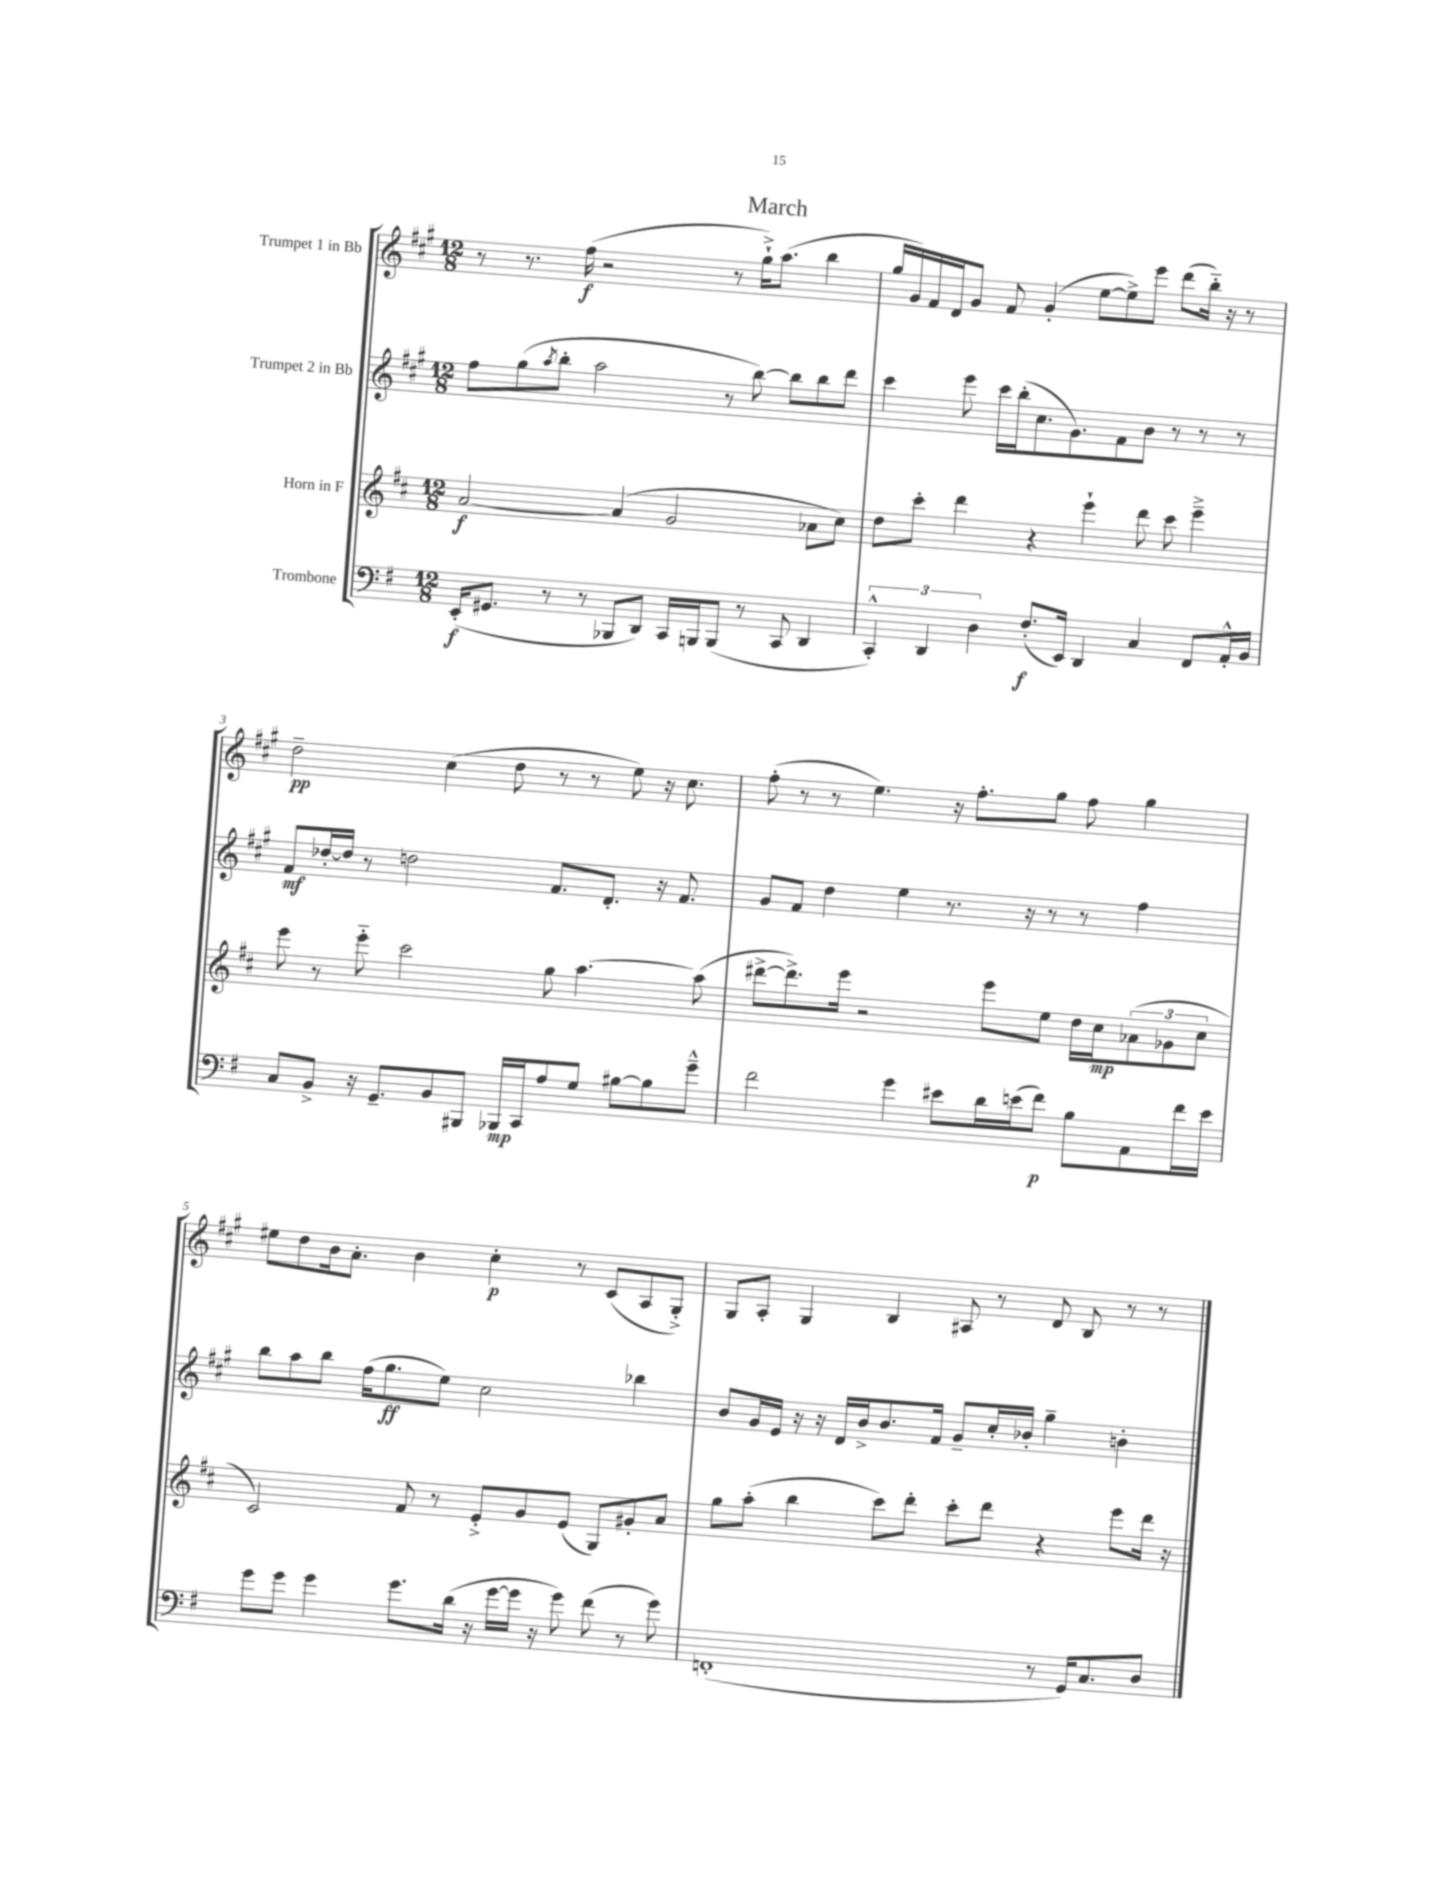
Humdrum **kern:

**kern	**dynam	**kern	**dynam	**kern	**dynam	**kern	**dynam
*part4	*part4	*part3	*part3	*part2	*part2	*part1	*part1
*staff4	*staff4	*staff3	*staff3	*staff2	*staff2	*staff1	*staff1
*I"Trombone	*	*I"Horn in F	*	*I"Trumpet 2 in Bb	*	*I"Trumpet 1 in Bb	*
*clefF4	*	*clefG2	*	*clefG2	*	*clefG2	*
*k[f#]	*	*k[f#c#]	*	*k[f#c#g#]	*	*k[f#c#g#]	*
*M12/8	*	*M12/8	*	*M12/8	*	*M12/8	*
=1	=1	=1	=1	=1	=1	=1	=1
(16EE'/KL	f	[2a/	f	8ff#\L	.	8r	.
8.GG#X/J	.	.	.	.	.	.	.
.	.	.	.	(8gg#\	.	8.r	.
.	.	.	.	8qaa/	.	.	.
8r	.	.	.	8bb'\J	.	.	.
.	.	.	.	.	.	(16ff#\	f
8r	.	.	.	2aa\	.	2r	.
8BBB-X/L	.	(4a/]	.	.	.	.	.
8DD/J)	.	.	.	.	.	.	.
16CC/LL	.	2g/	.	.	.	.	.
16BBBn/J	.	.	.	.	.	.	.
(8BBB/J	.	.	.	8r	.	8r	.
8r	.	.	.	[8bb\)	.	16gg#`^\KL)	.
.	.	.	.	.	.	(8.aa\J	.
8CC/	.	.	.	8bb\L]	.	.	.
4DD/	.	8a-X\L	.	8bb\	.	4bb\	.
.	.	8cc#\J)	.	8ddd\J	.	.	.
=2	=2	=2	=2	=2	=2	=2	=2
6CC'^^/)	.	8dd\L	.	4ccc#\	.	16gg#/LL	.
.	.	.	.	.	.	16g#/)	.
.	.	8ccc#'\J	.	.	.	16f#/	.
6DD/	.	.	.	.	.	.	.
.	.	.	.	.	.	16d/J	.
.	.	4ddd\	.	8eee\	.	8g#/J	.
6D\	.	.	.	.	.	.	.
.	.	.	.	16ccc#\LL	.	8f#/	.
.	.	.	.	(16bb'\J	.	.	.
(8.F#'/L	f	4r	.	8.cc#\	.	(4g#'/	.
16EE/Jk)	.	.	.	8.g#\)	.	.	.
4DD/	.	4eee`\	.	.	.	[8ee\L	.
.	.	.	.	8f#\	.	8ee^\])	.
4C/	.	8ddd\	.	8b\J	.	8eee\J	.
.	.	8ccc#\	.	8r	.	(8ddd\L	.
8FF#/L	.	4eee~^\	.	8r	.	16bb\Jk)	.
.	.	.	.	.	.	16r	.
16AA'^^/L	.	.	.	8r	.	8r	.
16BB/JJ	.	.	.	.	.	.	.
!!LO:LB:g=z
=3	=3	=3	=3	=3	=3	=3	=3
8C/L	.	8eee\	.	8f#/L	mf	2dd~\	pp
8BB^/J	.	8r	.	[16dd-X'/L	.	.	.
.	.	.	.	16dd-/JJ]	.	.	.
16r	.	8eee\	.	8r	.	.	.
8.GG~/L	.	.	.	.	.	.	.
.	.	2ccc#\	.	2ddn\	.	.	.
8BB/	.	.	.	.	.	(4cc#\	.
8BBB#X/J	.	.	.	.	.	.	.
16BBB-X/LL	mp	.	.	.	.	8dd\	.
16CC/J	.	.	.	.	.	.	.
8A/	.	8gg\	.	8.f#/L	.	8r	.
8G/J	.	[4.aa\	.	.	.	8r	.
.	.	.	.	8.d'/J	.	.	.
[8B#X\L	.	.	.	.	.	8ee\)	.
8B#\]	.	.	.	16r	.	16r	.
.	.	.	.	8.f#/	.	8.cc#\	.
8g~^^\J	.	(8aa\]	.	.	.	.	.
=4	=4	=4	=4	=4	=4	=4	=4
2f#\	.	[8ddd#X^\L	.	8g#/L	.	(8ff#'\	.
.	.	8.ddd#^\])	.	8f#/J	.	8r	.
.	.	.	.	4dd\	.	8r	.
.	.	16eee\Jk	.	.	.	.	.
.	.	2r	.	.	.	4.ee\)	.
4g\	.	.	.	4ee\	.	.	.
8e#X\L	.	.	.	8.r	.	16r	.
.	.	.	.	.	.	8.ff#'\L	.
16d\L	.	8eee\L	.	.	.	.	.
(16en\J	.	.	.	16r	.	.	.
8f#\J)	p	8ee\J	.	8r	.	8gg#\J	.
8B\L	.	16dd\LL	.	8r	.	8ff#\	.
.	.	16cc#\J	mp	.	.	.	.
8AA\	.	(12a-X\	.	4ff#\	.	4gg#\	.
.	.	12g-X\	.	.	.	.	.
16f#\L	.	.	.	.	.	.	.
.	.	12cc#\J	.	.	.	.	.
16e\JJ	.	.	.	.	.	.	.
!!LO:LB:g=z
=5	=5	=5	=5	=5	=5	=5	=5
8g\L	.	2c#/)	.	8bb\L	.	8ee#X\L	.
8g\J	.	.	.	8aa\	.	8dd\	.
4g\	.	.	.	8bb\J	.	16b\k	.
.	.	.	.	.	.	8.a'\J	.
.	.	.	.	(16ff#\KL	.	.	.
.	.	.	.	8.gg#\	ff	.	.
8.g\L	.	8f#/	.	.	.	4b\	.
.	.	8r	.	8ee\J)	.	.	.
(16d\Jk	.	.	.	.	.	.	.
16r	.	8e'^/L	.	2cc#\	.	4cc#'\	p
[16g\LL	.	.	.	.	.	.	.
16g\JJ]	.	8g/	.	.	.	.	.
16r	.	.	.	.	.	.	.
8g\)	.	(8e/J	.	.	.	8r	.
(8f#\	.	8G/L)	.	.	.	(8c#/L	.
8r	.	8g#X'/	.	4bb-X\	.	8A/	.
8g\)	.	8a/J	.	.	.	8G#'^/J)	.
=6	=6	=6	=6	=6	=6	=6	=6
(1FFn'	.	8gg\L	.	8b/L	.	8G#/L	.
.	.	(8aa'\J	.	16g#/L	.	8A'/J	.
.	.	.	.	16e/JJ	.	.	.
.	.	4bb\	.	16r	.	4G#/	.
.	.	.	.	16r	.	.	.
.	.	.	.	16d/LL	.	.	.
.	.	.	.	16b^/J	.	.	.
.	.	8ccc#\L)	.	8.b/	.	4B/	.
.	.	8ddd'\J	.	.	.	.	.
.	.	.	.	16f#/Jk	.	.	.
.	.	8ccc#'\L	.	8g#~/L	.	8A#X/	.
.	.	8ddd\J	.	16cc#'/L	.	8r	.
.	.	.	.	16b-X'/JJ	.	.	.
8r	.	4r	.	4gg#~\	.	8d/	.
16GG/KL)	.	.	.	.	.	8B/	.
8.C/	.	.	.	.	.	.	.
.	.	8eee\L	.	4bn'\	.	8r	.
8D/J	.	16ddd\Jk	.	.	.	8r	.
.	.	16r	.	.	.	.	.
==	==	==	==	==	==	==	==
*-	*-	*-	*-	*-	*-	*-	*-
